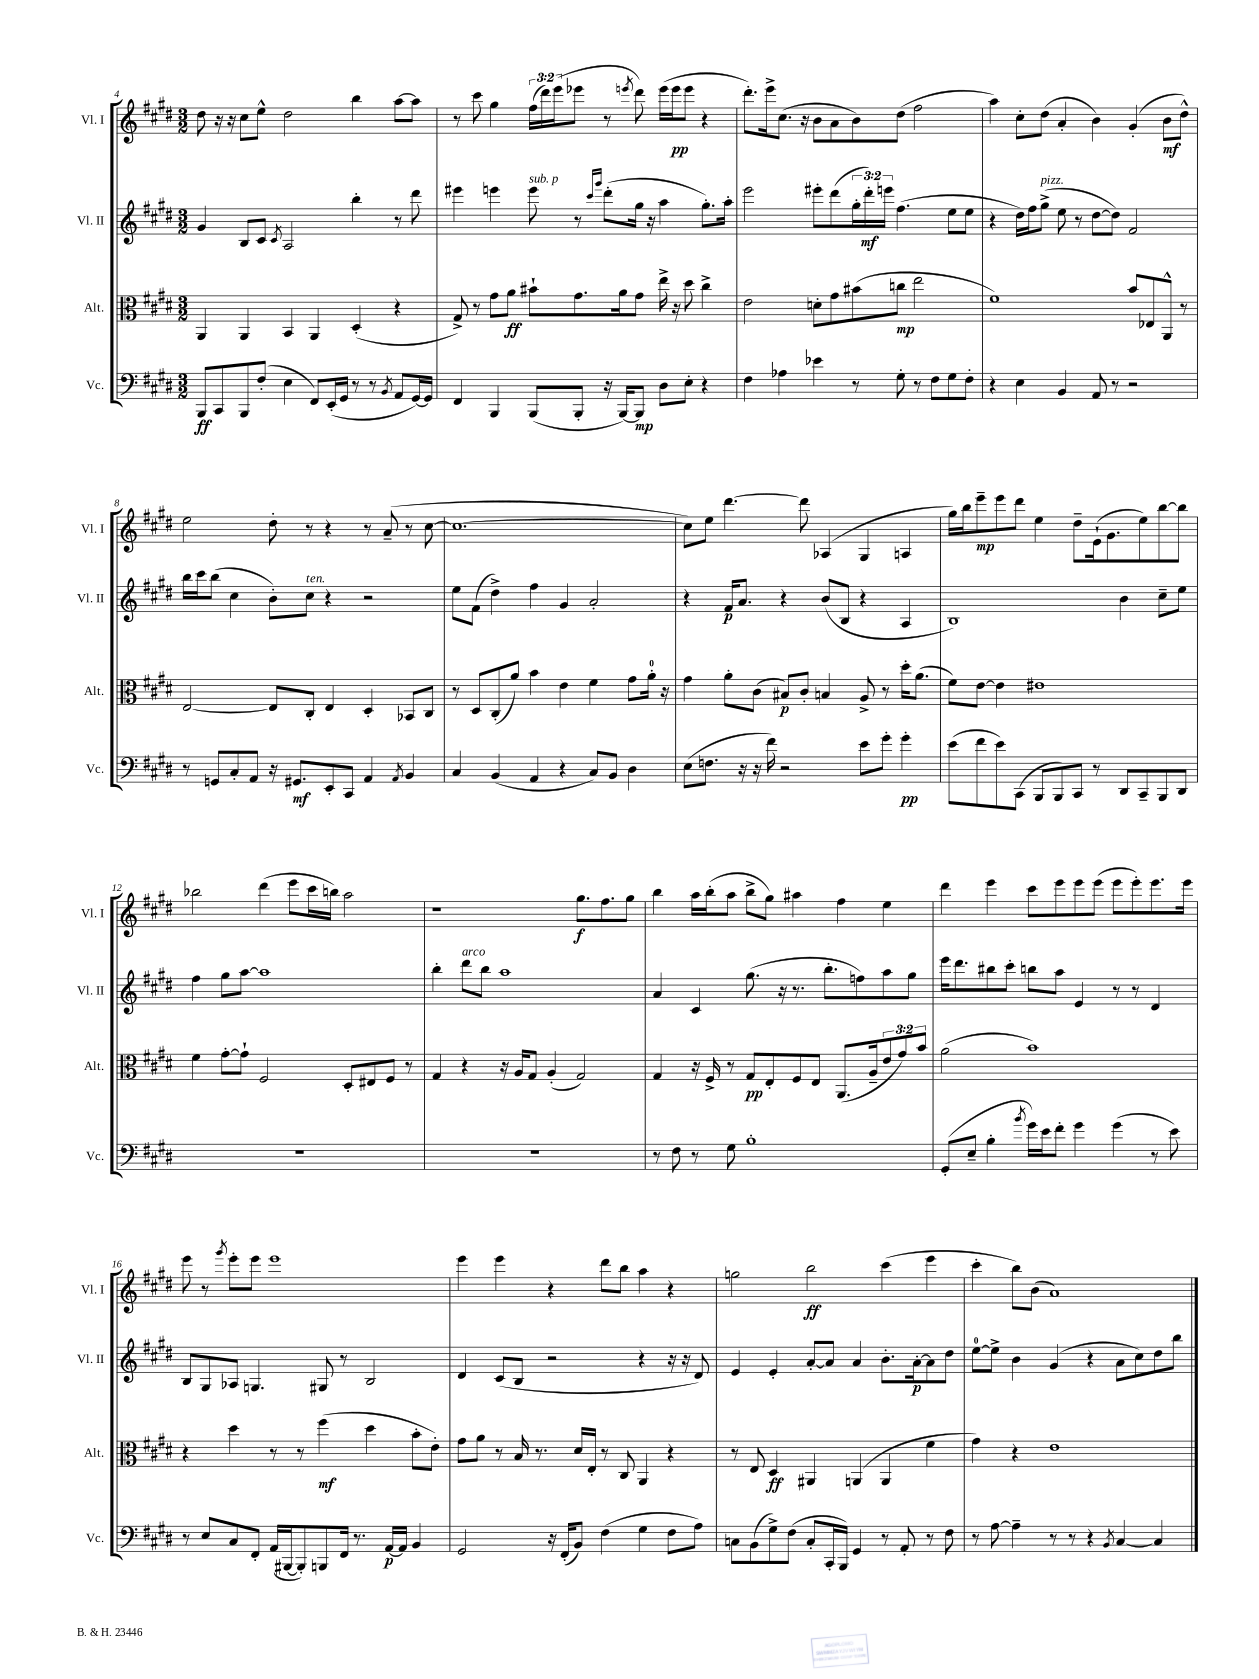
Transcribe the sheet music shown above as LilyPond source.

<<
\new StaffGroup <<
\new Staff = "s0" \with { instrumentName = "Vl. I" shortInstrumentName = "Vl. I" } {
    \clef treble \key e \major \numericTimeSignature \time 3/2 \override Staff.TupletNumber.text = #tuplet-number::calc-fraction-text
    dis''8 r16 r16 cis''8 e''8-^ dis''2 b''4 a''8~ a''8 |
    r8 cis'''8 gis''4 \tuplet 3/2 { fis''16( dis'''16) e'''16( } ees'''8 r8 \acciaccatura { e'''8 } dis'''8) e'''16( e'''16\pp e'''8 r4 |
    dis'''8.-.) e'''16-> cis''8.( r16 b'8 a'8 b'8) dis''8( fis''2 |
    a''4) cis''8-. dis''8( a'4-. b'4) gis'4-.( b'8\mf dis''8-^) |
    e''2 dis''8-. r8 r4 r8 a'8--( r8 cis''8~ |
    cis''1.~ |
    cis''8) e''8 dis'''4.~ dis'''8 aes4( gis4 a4 |
    gis''16) b''16 e'''8--\mp e'''8 dis'''8 e''4 dis''8-- e'16-!( gis'8. e''8) b''8~ b''8 |
    bes''2 dis'''4( e'''8 cis'''16 b''16) a''2 |
    r1 gis''8.\f fis''8. gis''8 |
    b''4 a''16 b''16-.( a''8 b''8-> gis''8) ais''4 fis''4 e''4 |
    dis'''4 e'''4 cis'''8 e'''8 e'''8 e'''8( e'''8 e'''8-.) e'''8. e'''16 |
    e'''8 r8 \acciaccatura { gis'''8 } e'''8-. e'''8 e'''1 |
    e'''4 e'''4 r4 dis'''8 b''8 a''4 r4 |
    g''2 b''2\ff cis'''4( e'''4 |
    cis'''4-. b''8) b'8( a'1) \bar "|." |
}
\new Staff = "s1" \with { instrumentName = "Vl. II" shortInstrumentName = "Vl. II" } {
    \clef treble \key e \major \numericTimeSignature \time 3/2 \override Staff.TupletNumber.text = #tuplet-number::calc-fraction-text
    gis'4 b8 cis'8 \acciaccatura { cis'8 } a2 b''4-. r8 dis'''8 |
    eis'''4 e'''4 e'''8^\markup { \italic "sub. p" } r8 \grace { cis'''16 gis'''16 } dis'''8-.( gis''16 r16 a''4 gis''8.-.) a''16-. |
    e'''2 eis'''8-. dis'''8( \tuplet 3/2 { gis''16-. dis'''16-.\mf) e'''16 } fis''4.( e''8 e''8 |
    r4 dis''16) fis''16 gis''8->^\markup { \italic "pizz." }( e''8 r8 dis''8~ dis''8) fis'2 |
    b''16 cis'''16 b''8( cis''4 b'8-.) cis''8^\markup { \italic "ten." } r4 r2 |
    e''8 fis'8( dis''4->) fis''4 gis'4 a'2-. |
    r4 fis'16\p a'8. r4 b'8( b8 r4 a4 |
    b1) b'4 cis''8-- e''8 |
    fis''4 gis''8 a''8~ a''1 |
    b''4-. dis'''8^\markup { \italic "arco" } b''8 a''1 |
    a'4 cis'4 gis''8.( r16 r8. b''8.-. f''8) a''8 gis''8 |
    e'''16 dis'''8. bis''8 cis'''8-. b''8 a''8 e'4 r8 r8 dis'4 |
    b8 gis8 aes8 g4. gis8 r8 b2 |
    dis'4 cis'8( b8 r2 r4 r16 r16 dis'8) |
    e'4 e'4-. a'8~-. a'8 a'4 b'8.-. a'16~-.\p a'8 dis''8 |
    e''8-0~ e''8-> b'4 gis'4( r4 a'8 cis''8) dis''8 b''8 \bar "|." |
}
\new Staff = "s2" \with { instrumentName = "Alt." shortInstrumentName = "Alt." } {
    \clef alto \key e \major \numericTimeSignature \time 3/2 \override Staff.TupletNumber.text = #tuplet-number::calc-fraction-text
    a,4 a,4 b,4 a,4 dis4-.( r4 |
    gis8->) r8 gis'8 a'8\ff bis'8-! gis'8. a'16 gis'8 e''16-> r16 dis''8 cis''4-> |
    e'2 d'8-. gis'8 bis'8( c''8\mp e''2 |
    fis'1) b'8 ees8 a,8-^ r8 |
    e2~ e8 cis8-. e4 dis4-. bes,8 cis8 |
    r8 dis8 cis8-.( a'8) b'4 e'4 fis'4 gis'8 a'16-0-. r16 |
    gis'4 a'8-. cis'8( bis8\p) cis'8-. b4 a8-> r8 dis''16-. a'8.( |
    fis'8) e'8~ e'4 eis'1 |
    fis'4 gis'8~-. gis'8-! fis2 dis8-. eis8 fis8 r8 |
    gis4 r4 r16 a16 gis8 a4-.( gis2) |
    gis4 r16 fis16-> r8 gis8\pp e8-. fis8 e8 a,8.( a16-- \tuplet 3/2 { e'8 gis'8) b'8 } |
    a'2( b'1) |
    r4 dis''4 r8 r8 fis''4\mf( dis''4 b'8-. e'8-.) |
    gis'8 a'8 r8 b16 r8. dis'16 e16-. r8 cis8 a,4 r4 |
    r8 e8 dis4\ff ais,4 a,4( a,4 fis'4 |
    gis'4) r4 e'1 \bar "|." |
}
\new Staff = "s3" \with { instrumentName = "Vc." shortInstrumentName = "Vc." } {
    \clef bass \key e \major \numericTimeSignature \time 3/2
    b,,8\ff cis,8 b,,8 fis8-.( e4 fis,8) e,16-.( gis,16 r8 r8 \acciaccatura { b,8 } a,8 gis,16~) gis,16 |
    fis,4 b,,4 b,,8( b,,8-. r16 b,,16~) b,,8\mp dis8 e8-. r4 |
    fis4 aes4 ees'4 r8 gis8-. r8 fis8 gis8 fis8-. |
    r4 e4 b,4 a,8 r8 r2 |
    r8 g,8 cis8-. a,8 r16 gis,8.\mf e,8-. cis,8 a,4 \acciaccatura { a,8 } b,4 |
    cis4 b,4( a,4 r4 cis8) b,8 dis4 |
    e8( f8. r16 r16 fis'16) r2 e'8 gis'8-. gis'4-.\pp |
    e'8( fis'8 e'8) cis,8( b,,8 b,,8) cis,8 r8 dis,8 cis,8-- b,,8 dis,8 |
    R1. |
    R1. |
    r8 fis8 r8 gis8 b1-. |
    gis,8-.( e8-- b4-. \acciaccatura { b'8 } gis'16) e'16 fis'8-. gis'4 gis'4( r8 e'8) |
    r8 e8 cis8 fis,8-. a,16( bis,,16~ bis,,8-.) b,,8 fis,16 r8. a,16~\p a,16 b,4 |
    gis,2 r16 fis,16-.( b,8) fis4( gis4 fis8 a8) |
    c8 b,8( gis8->) fis8( c8-. cis,16-. b,,16) gis,4 r8 a,8-. r8 fis8 |
    r8 a8~ a4-- r8 r8 r4 \acciaccatura { b,8 } cis4~ cis4 \bar "|." |
}
>>
>>
\layout { \context { \Score currentBarNumber = #4 } }
